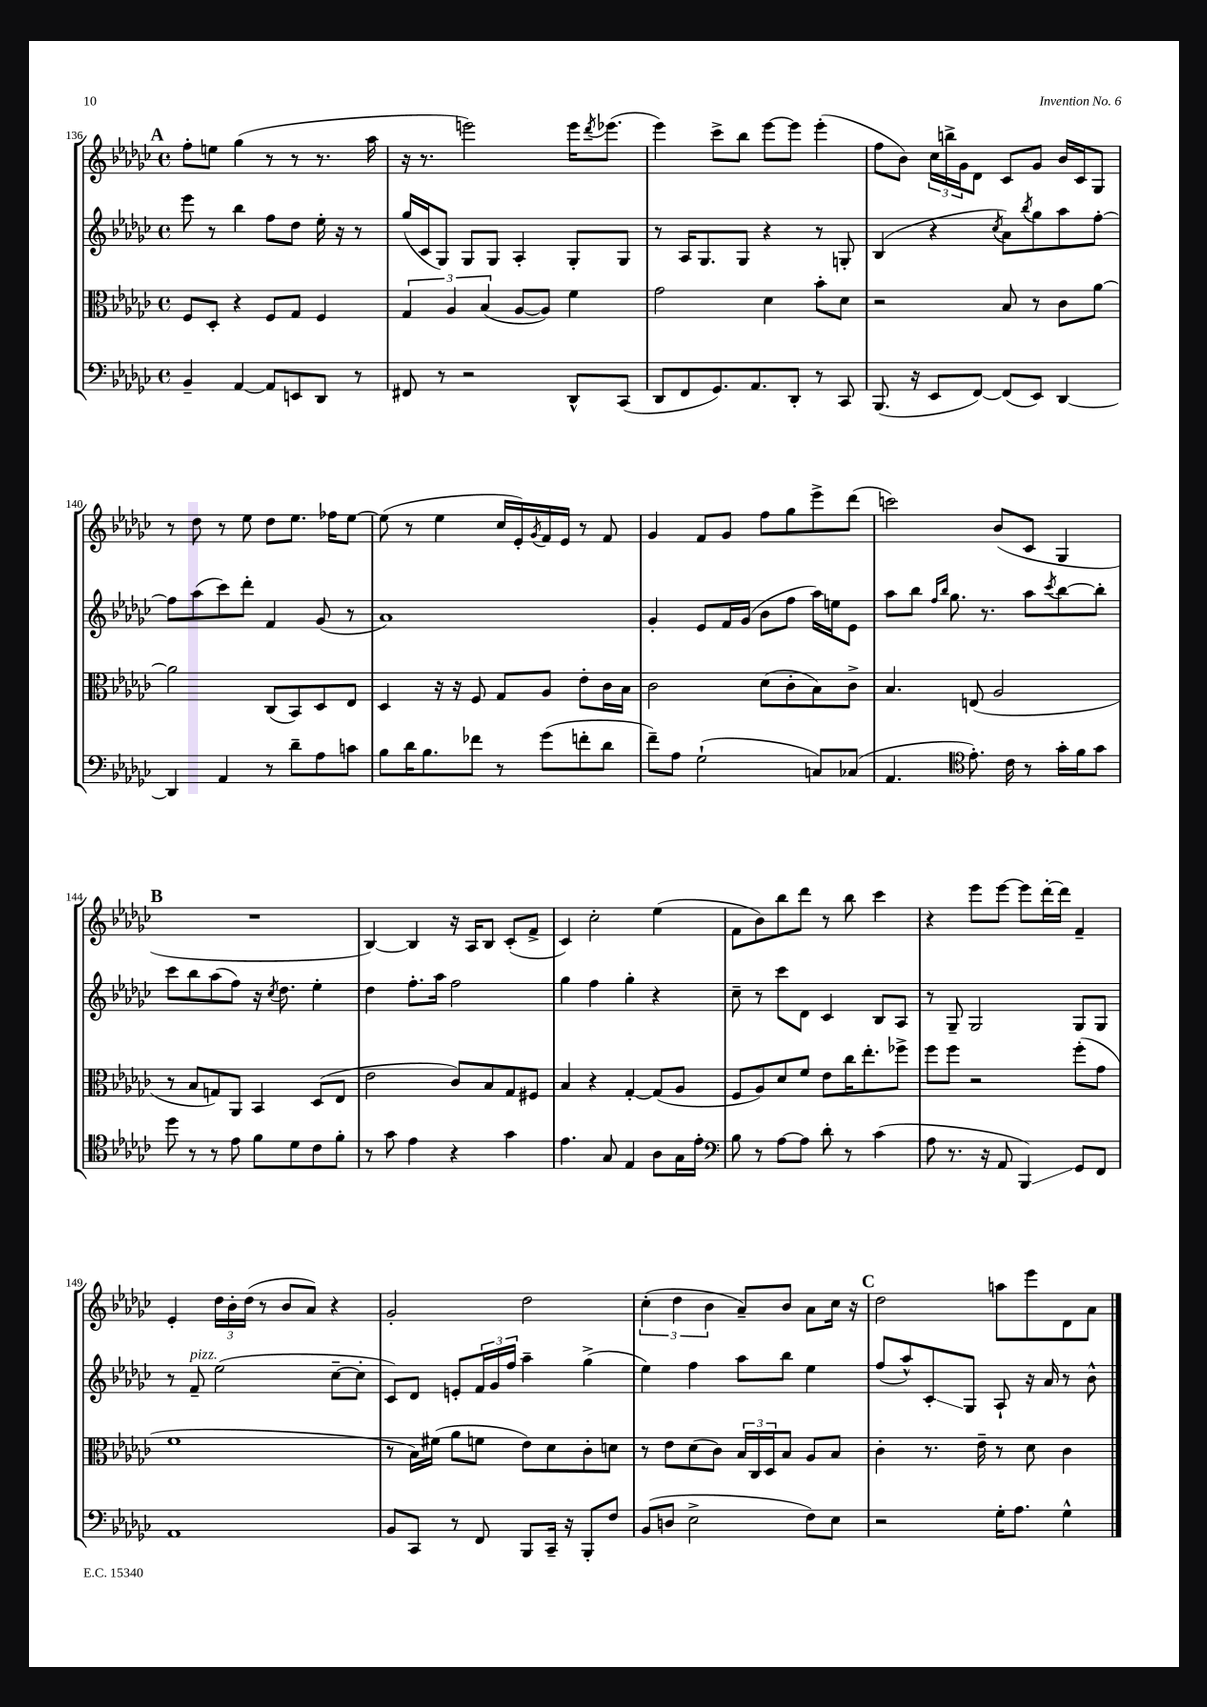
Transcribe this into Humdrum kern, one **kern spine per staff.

**kern	**kern	**kern	**kern
*staff4	*staff3	*staff2	*staff1
*clefF4	*clefC3	*clefG2	*clefG2
*k[b-e-a-d-g-c-]	*k[b-e-a-d-g-c-]	*k[b-e-a-d-g-c-]	*k[b-e-a-d-g-c-]
*M4/4	*M4/4	*M4/4	*M4/4
*met(c)	*met(c)	*met(c)	*met(c)
4BB-~	8F	8eee-	8ff'
.	8D-'	8r	8ee
[4AA-	4r	4bb-	(4gg-
8AA-]	8F	8ff	8r
8EE	8G-	8dd-	8r
8DD-	4F	16ee-'	8.r
.	.	16r	.
8r	.	8r	.
.	.	.	16aa-
=	=	=	=
8FF#	6G-	(16gg-	16r
.	.	16c-	8.r
8r	.	8G-)	.
.	6A-	.	.
2r	.	8G-	2eee)
.	(6B-	.	.
.	.	8G-	.
.	[8A-	4A-'	.
.	8A-])	.	.
8DD-^^	4f	8G-'	16eee
.	.	.	8qddd-
.	.	.	(8.eee-
(8CC-	.	8G-	.
=	=	=	=
8DD-	2g-	8r	4eee-)
8FF	.	16A-	.
.	.	8.G-	.
8.GG-)	.	.	8ccc-^
.	.	8G-	8bb-
8.AA-	.	.	.
.	4d-	4r	[8eee-
8DD-'	.	.	8eee-]
8r	8b-'	8r	(4eee-'
8CC-	8d-	8G'	.
=	=	=	=
(8.BBB-	2r	(4B-	8ff
.	.	.	8b-)
16r	.	.	.
8EE-	.	4r	24cc-
.	.	.	24bb^
.	.	.	24g-
[8FF)	.	.	8d-
.	.	8qcc-	.
(8FF]	8B-	8a-)	8c-
.	.	8qbb-	.
8EE-)	8r	8gg-	8g-
[4DD-	8c-	8aa-	16b-
.	.	.	16c-
.	[8a-	[8ff'	8G-
=	=	=	=
4DD-]	2a-]	8ff]	8r
.	.	(8aa-	8dd-
4AA-	.	8ccc-)	8r
.	.	8ddd-'	8ee-
8r	(8C-	4f	8dd-
8d-~	8BB-)	.	8.ee-
8A-	8D-	(8g-	.
.	.	.	16ff-
8c	8E-	8r	[8ee-
=	=	=	=
8B-	4D-	1a-)	(8ee-]
16d-	.	.	8r
8.B-	.	.	.
.	16r	.	4ee-
.	16r	.	.
8f-	8F	.	.
8r	8G-	.	16cc-
.	.	.	16e-')
.	.	.	8qg-
(8g-	8A-	.	16f
.	.	.	16e-
8f'	8e-'	.	8r
8d-	16c-	.	8f
.	16B-	.	.
=	=	=	=
8f~)	2c-	4g-'	4g-
8A-	.	.	.
(2G-`	.	8e-	8f
.	.	16f	8g-
.	.	(16g-	.
.	(8d-	8b-	8ff
.	8c-'	8ff	8gg-
8C)	8B-)	16aa-)	8eee-^
.	.	16ee	.
(8C-	8c-^	8e-	(8ddd-
=	=	=	=
4.AA-	4.B-	8aa-	2ccc)
.	.	8bb-	.
.	.	16qqff	.
.	.	16qqbb-	.
.	.	8.gg-	.
*clefC4	*	*	*
8.e-')	(8E	.	.
.	.	8.r	.
.	2A-	.	(8b-
16c-	.	.	.
8r	.	8aa-	8c-
.	.	8qccc-	.
16g-'	.	[8bb-	4G-
16f	.	.	.
8g-	.	8bb-']	.
=	=	=	=
8dd-	8r	8ccc-	1r
8r	8B-	8bb-	.
8r	8G)	(8aa-	.
8e-	8AA-	8ff)	.
8f	4BB-	16r	.
.	.	8qcc-	.
.	.	8.dd-	.
8d-	.	.	.
8c-	(8D-	4ee-'	.
8f'	8E-	.	.
=	=	=	=
8r	2e-	4dd-	[4B-)
8g-	.	.	.
4e-	.	8.ff'	4B-]
.	.	16aa-	.
4r	8c-)	2ff	16r
.	.	.	16A-
.	8B-	.	8B-
4g-	8G-	.	(8c-'
.	8F#	.	8f^
=	=	=	=
4.e-	4B-	4gg-	4c-)
.	4r	4ff	2cc-'
8G-	.	.	.
4E-	[4G-'	4gg-'	.
8A-	(8G-]	4r	(4ee-
16G-	8A-	.	.
16e-'	.	.	.
=	=	=	=
*clefF4	*	*	*
8B-	8F	8cc-~	8f
8r	8A-)	8r	8b-)
[8A-	8d-	8ccc-	8bb-
8A-]	8f	8d-	8ddd-
8d-'	8e-	4c-	8r
8r	16cc-	.	8bb-
.	8.ee-'	.	.
(4c-	.	8B-	4ccc-
.	8ff-^	8A-	.
=	=	=	=
8A-	8ff	8r	4r
8.r	8ff	8G-~	.
.	2r	2G-	8eee-
16r	.	.	.
8AA-	.	.	[8eee-
4BBB-)	.	.	8eee-]
.	.	.	[16ddd-'
.	.	.	16ddd-]
8GG-	(8ff'	8G-	4f~
8FF	8g-	8G-	.
=	=	=	=
1AA-	1f	8r	4e-'
.	.	8f~	.
.	.	(2ee-	24dd-
.	.	.	24b-'
.	.	.	(24dd-
.	.	.	8r
.	.	.	8b-
.	.	.	8a-)
.	.	[8cc-~	4r
.	.	8cc-']	.
=	=	=	=
8BB-	8r	8c-)	2g-'
8CC-	16B-)	8d-	.
.	(16f#	.	.
8r	8a-	8e'	.
8FF	8f	24f	.
.	.	24g-	.
.	.	24ff	.
8BBB-	8e-)	4aa-~	2dd-
16CC-~	8d-	.	.
16r	.	.	.
8BBB-'	8c-'	(4gg-^	.
8F	8d	.	.
=	=	=	=
(8BB-	8r	4ee-)	(6cc-'
8D	8e-	.	.
.	.	.	6dd-
2E-^	(8d-	4ff	.
.	.	.	6b-
.	8c-)	.	.
.	24B-	8aa-	8a-~)
.	24C-	.	.
.	24D-	.	.
.	8B-	8bb-	8b-
8F)	8A-	4ee-	8a-
8E-	8B-	.	16cc-
.	.	.	16r
=	=	=	=
2r	4c-'	(8ff	2dd-
.	.	8aa-^^)	.
.	8.r	8c-'	.
.	.	8G-	.
.	16e-~	.	.
16G-'	8r	8A-`	8aa
8.A-	.	.	.
.	8d-	16r	8eee-
.	.	16a-	.
4G-^^	4c-	8r	8d-
.	.	8b-^^	8a-
==	==	==	==
*-	*-	*-	*-
